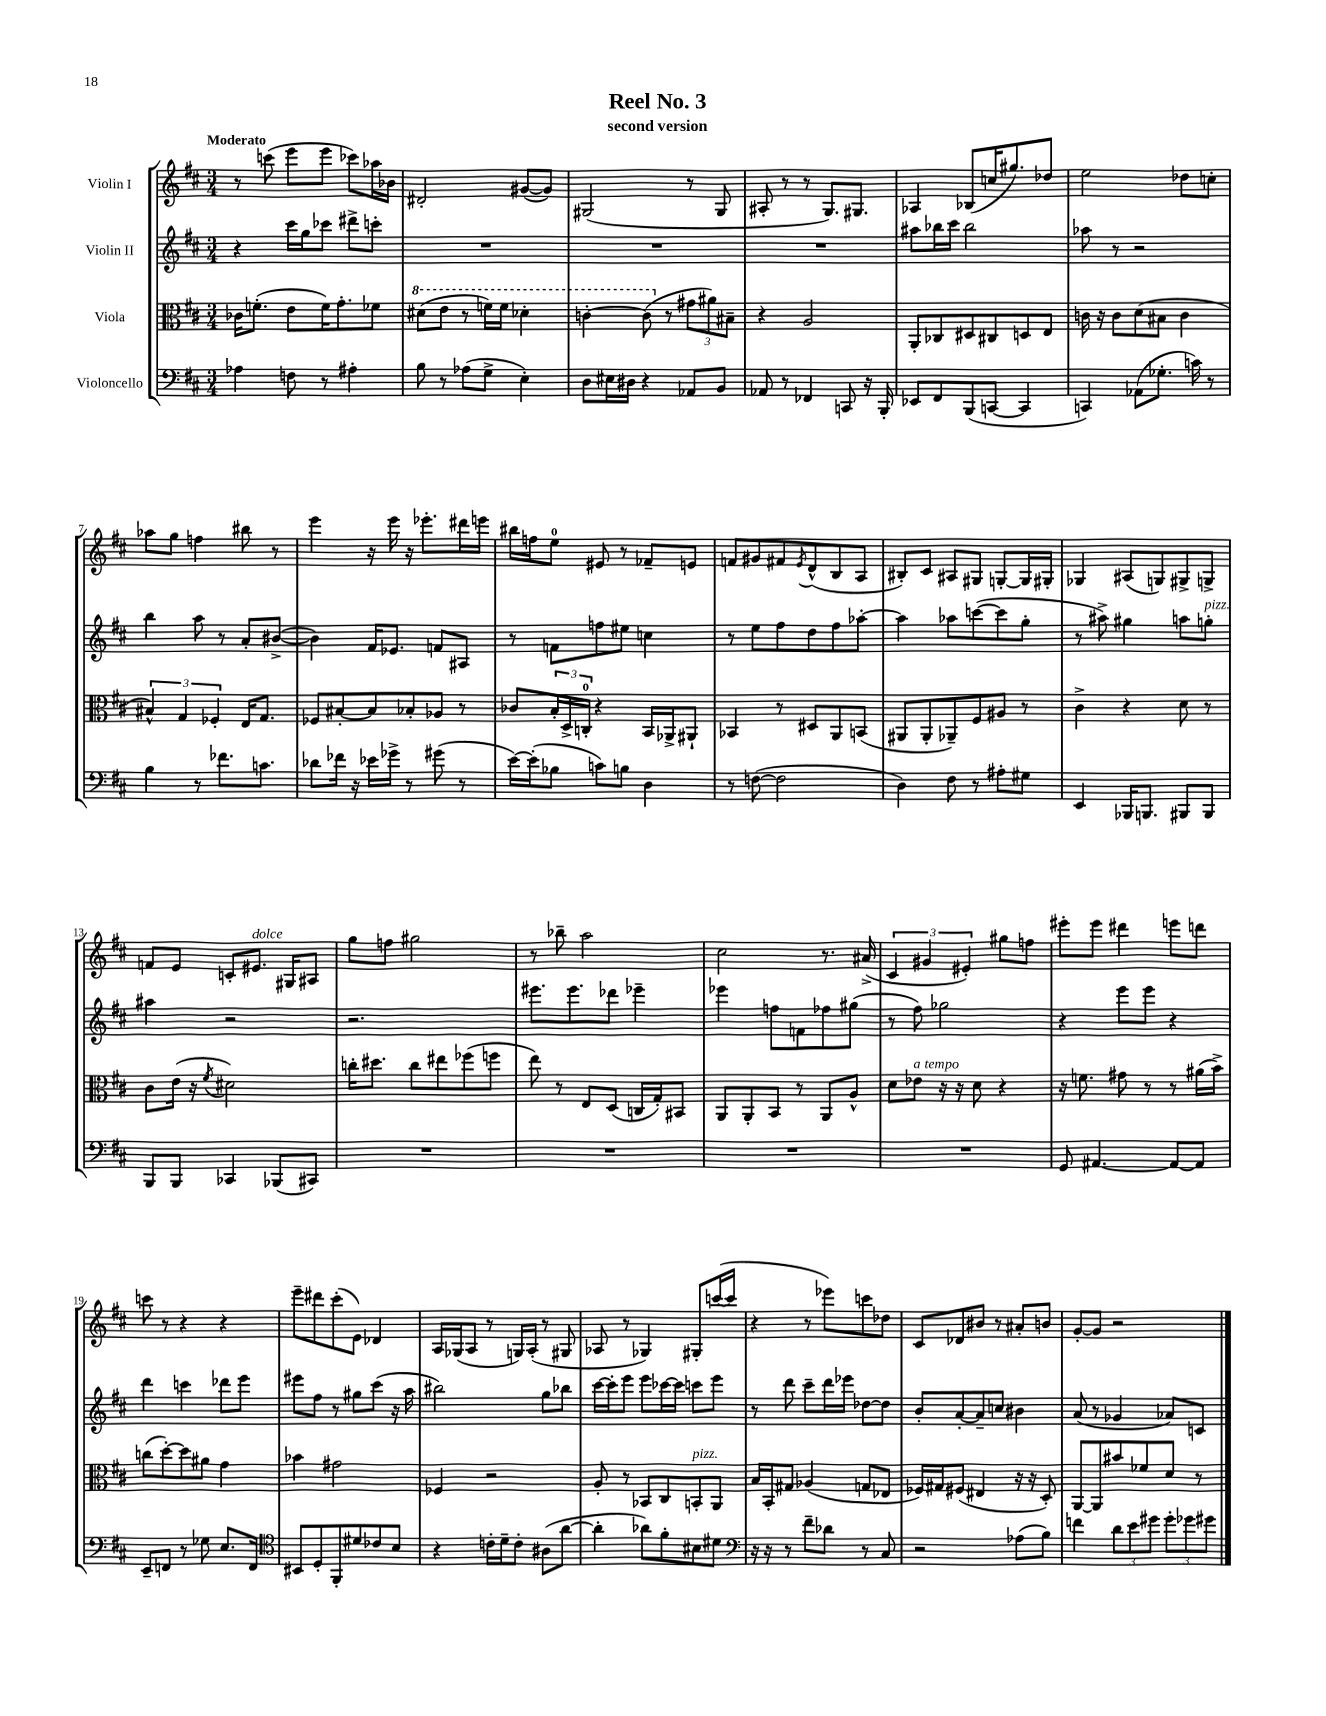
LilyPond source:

\header { title = "Reel No. 3" subtitle = "second version" }
<<
\new StaffGroup <<
\new Staff = "s0" \with { instrumentName = "Violin I" } {
    \clef treble \key d \major \numericTimeSignature \time 3/4 \tempo "Moderato"
    r8 c'''8( e'''8 e'''8 ces'''8) aes''16 bes'16 |
    dis'2-. gis'8~( gis'8) |
    gis2( r8 gis8 |
    ais8-. r8 r8 g8.) gis8. |
    aes4 bes8( c''16 gis''8.) des''8 |
    e''2 des''8 c''8-. |
    aes''8 g''8 f''4 bis''8 r8 |
    e'''4 r16 e'''16 r16 ees'''8.-. dis'''16 e'''16 |
    bis''16 f''16 e''8-0 eis'8 r8 fes'8-- e'8 |
    f'8 gis'8 fis'8 \acciaccatura { e'8 } d'8-^( b8 a8 |
    bis8-.) cis'8 ais8 gis8 g8~-. g16 gis16-. |
    ges4 ais8( g8) gis8-> g8-> |
    f'8 e'8 c'8-. eis'8.^\markup { \italic "dolce" } gis16 ais8 |
    g''8 f''8 gis''2 |
    r8 bes''8-- a''2 |
    cis''2 r8. ais'16->( |
    \tuplet 3/2 { cis'4 gis'4 eis'4-.) } gis''8 f''8 |
    eis'''8-. eis'''8 dis'''4 e'''8 d'''8 |
    c'''8 r8 r4 r4 |
    e'''8-- dis'''8 cis'''8-.( e'8) des'4 |
    a16 ges16( a8 r8 g16) a16-.( r8 gis8 |
    aes8 r8 ges4) gis8-. c'''16~( c'''16 |
    r4 r8 ees'''8) c'''8 des''8 |
    cis'8 des'8 bis'8 r8 ais'8-. b'8 |
    g'8~-. g'8 r2 \bar "|." |
}
\new Staff = "s1" \with { instrumentName = "Violin II" } {
    \clef treble \key d \major \numericTimeSignature \time 3/4
    r4 cis'''16 g''16 ces'''8 dis'''8-> c'''8-. |
    R2. |
    R2. |
    R2. |
    ais''8 bes''16 cis'''16 bes''2 |
    aes''8 r8 r2 |
    b''4 a''8 r8 a'8-. bis'8~->( |
    bis'4) fis'16 ees'8. f'8 ais8 |
    r8 f'8 f''8 eis''8 c''4 |
    r8 e''8 fis''8 d''8 fis''8 aes''8~-. |
    aes''4 aes''8 c'''8~( c'''8 g''8-. |
    r8 ais''8->) gis''4 a''8 g''8-.^\markup { \italic "pizz." } |
    ais''4 r2 |
    r2. |
    eis'''8. eis'''8. des'''8 ees'''4-- |
    ees'''4 f''8 f'8 fes''8 gis''8( |
    r8 fis''8) ges''2 |
    r4 e'''8 e'''8 r4 |
    d'''4 c'''4 des'''8 e'''8 |
    eis'''8 fis''8 r8 gis''8 cis'''8( r16 a''16 |
    bis''2) g''8 bes''8 |
    cis'''16~ cis'''16-. e'''8 e'''8 ces'''16~ ces'''16 c'''8 e'''8 |
    r8 d'''8 cis'''8-- d'''16 ees'''16 des''8~ des''8 |
    b'8-. a'8~-. a'8-- c''8 bis'4 |
    a'8( r8 ges'4 aes'8) c'8 \bar "|." |
}
\new Staff = "s2" \with { instrumentName = "Viola" } {
    \clef alto \key d \major \numericTimeSignature \time 3/4
    ces'16 f'8.-.( e'8 f'16) g'8.-. fes'8 |
    \ottava #1 dis''8( e''8 r8 f''16) f''16 des''4-. |
    c''4~-. c''8( \ottava #0 r8 \tuplet 3/2 { gis'8 ais'8) bis8-- } |
    r4 a2 |
    a,8-. ces8 dis8 cis8 d8 e8 |
    c'16 r16 c'8 d'8( bis8 c'4 |
    \tuplet 3/2 { bis4-^) g4 fes4-. } e16 g8. |
    fes8 bis8~-. bis8 bes8-. aes8 r8 |
    ces'8 \tuplet 3/2 { b16-. d16-> c16-0-. } r4 b,16 aes,16-> ais,8-! |
    bes,4 r8 dis8 a,8 b,8( |
    ais,8 ais,8-. aes,8--) fis8 ais8 r8 |
    cis'4-> r4 d'8 r8 |
    cis'8 e'16( r16 \acciaccatura { fis'8 } dis'2) |
    c''16-. dis''8. c''8 eis''8 fes''8( f''8 |
    e''8) r8 e8 d8( c16 g16-.) bis,8 |
    a,8 a,8-. b,8 r8 a,8 a8-^ |
    d'8 ees'8^\markup { \italic "a tempo" } r16 r16 d'8 r4 |
    r16 f'8. gis'8 r8 r8 ais'16( b'16->) |
    c''8( d''8~-.) d''8 ais'8 g'4 |
    bes'4 gis'2 |
    fes4 r2 |
    a8-. r8 bes,8 cis8 b,8-.^\markup { \italic "pizz." } a,8 |
    b16 b,16-. gis8 aes4( g8 ees8 |
    fes16) gis16 fis8( eis4 r16 r16 d8-.) |
    a,8~ a,8 bis'8 fes'8 d'8 r8 \bar "|." |
}
\new Staff = "s3" \with { instrumentName = "Violoncello" } {
    \clef bass \key d \major \numericTimeSignature \time 3/4
    aes4 f8 r8 ais4-. |
    b8 r8 aes8( g8-> e4-.) |
    d8 eis16 dis16 r4 aes,8 b,8 |
    aes,8 r8 fes,4 c,8 r16 b,,16-. |
    ees,8 fis,8 b,,8( c,8~ c,4 |
    c,4) aes,8( ges8.-. c'16) r8 |
    b4 r8 fes'8. c'8. |
    des'8 fes'16 r16 ees'16 ges'16-> r8 gis'8( r8 |
    e'16~) e'16-.( bes8 c'8) b8 d4 |
    r8 f8~( f2 |
    d4) fis8 r8 ais8-. gis8 |
    e,4 bes,,16 b,,8. bis,,8 bis,,8 |
    b,,8 b,,8 ces,4 bes,,8( cis,8) |
    R2. |
    R2. |
    R2. |
    R2. |
    g,8 ais,4.~ ais,8~ ais,8 |
    e,8-- f,8 r8 ges8 e8. f,16 |
    \clef tenor bis,8 d8-. fis,8-. dis'8 ces'8 b8 |
    r4 c'16-. d'16-- c'8-. ais8( a'8~ |
    a'4-. aes'8) fis'8-. bis8 dis'8 |
    \clef bass r16 r16 r8 fis'8-- des'8 r8 cis8 |
    r2 aes8( b8) |
    f'4 \tuplet 3/2 { d'8 e'8 gis'8 } \tuplet 3/2 { gis'8-. ges'8 gis'8 } \bar "|." |
}
>>
>>
